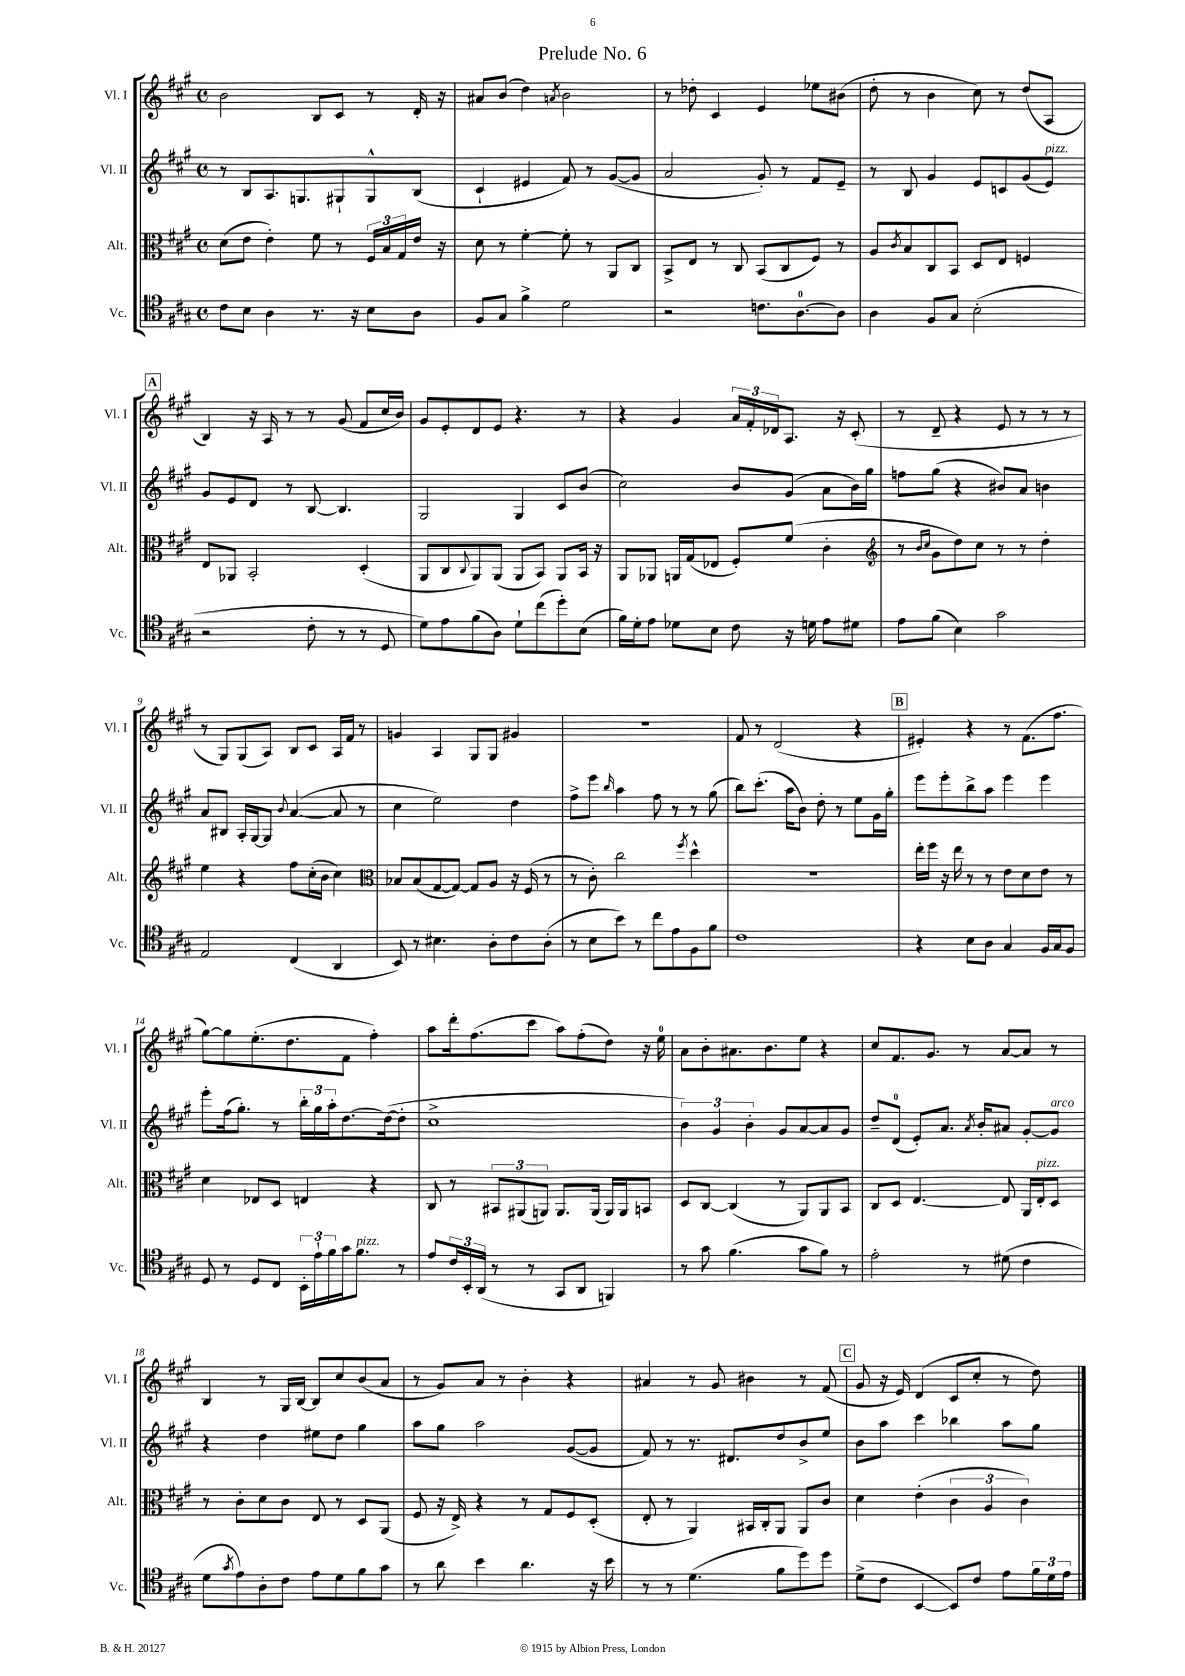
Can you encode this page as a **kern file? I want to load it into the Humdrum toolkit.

**kern	**kern	**kern	**kern
*staff4	*staff3	*staff2	*staff1
*clefC4	*clefC3	*clefG2	*clefG2
*k[f#c#g#]	*k[f#c#g#]	*k[f#c#g#]	*k[f#c#g#]
*M4/4	*M4/4	*M4/4	*M4/4
*met(c)	*met(c)	*met(c)	*met(c)
8c#\L	(8d\L	8r	2b\
8B\J	8e\J	8B/L	.
4A\	4e'\)	8.A/	.
.	.	8.G/	.
8.r	8f#\	.	8B/L
.	8r	8G#`/	8c#/J
16r	.	.	.
8B\L	24F#/LL	8G#^^/	8r
.	24B/	.	.
.	24G#/	.	.
8A\J	16e/JJ	(8B/J	16d'/
.	16r	.	16r
=	=	=	=
8F#/L	8d\	4c#`/	8a#/L
8G#/J	8r	.	(8b/J
4f#^\	[4f#'\	4e#/	4dd\)
.	.	.	8qa/
2d\	8f#'\]	8f#/)	2b\
.	8r	8r	.
.	8AA/L	([8g#/L	.
.	8C#/J	8g#/]J	.
=	=	=	=
2r	8BB^/L	2a/	8r
.	8E/J	.	8dd-'\
.	8r	.	4c#/
.	8C#/	.	.
8.c\L	(8BB/L	8g#'/)	4e/
.	8C#/	8r	.
[8.A\	.	.	.
.	8F#/J)	8f#/L	8ee-\L
8A\]J	8r	8e~/J	(8b#\J
=	=	=	=
4A\	8A/L	8r	8dd'\
.	8qc#/	.	.
.	8B/	8B/	8r
8F#/L	8C#/	4g#/	4b\
8G#/J	8BB/J	.	.
(2B'\	8D/L	8e/L	8cc#\)
.	8E/J	8c/	8r
.	4F/	(8g#/	(8dd/L
.	.	8e/J)	8A/J
=	=	=	=
2r	8E/L	8g#/L	4B/)
.	8AA-/J	8e/	.
.	2BB'/	8d/J	16r
.	.	.	16A/
.	.	8r	8r
8c#'\	.	[8B/	8r
8r	.	4.B/]	(8g#/
8r	(4D'/	.	8f#/L
8D/	.	.	16cc#/L
.	.	.	16b/JJ)
=	=	=	=
8d\L)	8AA/L	2G#/	8g#/L
8e\	8C#/	.	8e'/
.	8qqC#/	.	.
(8f#\	8AA/)	.	8d/
8A\J)	(8AA/J	.	8e/J
8d`\L	8AA/L	4G#/	4.r
(8cc#\	8BB/J)	.	.
8dd'\)	8AA/L	8c#/L	.
(8B\J	16BB/Jk	(8b/J	8r
.	16r	.	.
=	=	=	=
16f#\LL)	8AA/L	2cc#\)	4r
16d'\J	.	.	.
8e\J	8AA-/J	.	.
8d-\L	16AA/LL	.	4g#/
.	(16G#/J	.	.
8B\J	8E-/J	.	.
8c#\	8F#'/L)	8b/L	24a/LL
.	.	.	24f#'/
.	.	.	24d-/J
16r	(8f#/J	(8g#/J	8.A/J
16d\	.	.	.
8e\L	4c#'\	8a\L	.
.	.	.	16r
8d#\J	.	16b\L)	(8c#'/
.	.	16gg#\JJ	.
=	=	=	=
*	*clefG2	*	*
8e\L	8r	8ff\L	8r
.	16qqb/LL	.	.
.	16qqcc#/JJ	.	.
(8f#\J	8g#\L	(8gg#\J	8d~/
4B\)	8dd\)	4r	4r
.	8cc#\J	.	.
2g#\	8r	8b#/L)	8e/
.	8r	8a/J	8r
.	4dd'\	4b\	8r
.	.	.	8r
=	=	=	=
2E/	4ee\	8a/L	8r
.	.	8B#/J	8G#/L)
.	4r	16A'/LL	(8G#/
.	.	[16G#/J	.
.	.	8G#/]J	8A/J)
.	.	8qqb/	.
(4C#/	8ff#\L	([4a/	8B/L
.	(16cc#'\L	.	8c#/J
.	16b\JJ	.	.
4AA/	4cc#\)	8a/]	16A/LL
.	.	.	16f#/JJ
.	.	8r	8r
=	=	=	=
*	*clefC3	*	*
8BB/)	8B-/L	4cc#\	4g/
8r	(8B-/	.	.
4.B#\	[8G#/	2ee\)	4A/
.	8G#/_J)	.	.
.	8G#/]L	.	8G#/L
8A'\L	8A/J	.	8G#/J
8c#\	16r	4dd\	4g#/
.	(16F#/	.	.
(8A'\J	8r	.	.
=	=	=	=
8r	8r	8ff#^\L	1r
8B\L	8c#'\)	8eee\J	.
.	.	16qqbb/	.
8b\J)	2cc#\	4aa\	.
8r	.	.	.
8cc#\L	.	8ff#\	.
8e\	.	8r	.
.	8qff#/	.	.
8F#\	4dd^^\	8r	.
8f#\J	.	(8gg#\	.
=	=	=	=
1c#	1r	8bb\L)	8f#/
.	.	(8.ccc#'\J	8r
.	.	.	(2d/
.	.	16aa\LK	.
.	.	8b\J)	.
.	.	8dd'\	.
.	.	8r	.
.	.	8ee\L	4r
.	.	16g#\L	.
.	.	16gg#'\JJ	.
=	=	=	=
4r	16ee'\LL	8eee\L	4e#'/)
.	16ff#\JJ	.	.
.	16r	8eee'\	.
.	16ee\	.	.
8B\L	8r	8bb^\	4r
8A\J	8r	8aa\J	.
4G#/	8e\L	4eee\	8r
.	8d\	.	(8.f#\L
16F#/LL	8e\J	4eee\	.
16G#/J	.	.	8.ff#\J
8F#/J	8r	.	.
=	=	=	=
8D/	4d\	8eee'\L	[8gg#\L)
8r	.	(16ff#\k	8gg#\]
.	.	8.gg#'\J)	.
8D/L	8E-/L	.	(8.ee'\
8C#/J	8D/J	8r	.
.	.	.	8.dd\
24BB'\LL	4E/	24bb'\LL	.
24e`\	.	24gg#\	.
24f#\	.	24aa'\J	.
16g#\J	.	[8.dd\	8f#\J
8.f#\J	.	.	.
.	4r	.	4ff#'\)
.	.	(16dd\_k	.
8r	.	8dd'\]J	.
=	=	=	=
8e/L	8C#/	1cc#^	8aa\L
24c#/L	8r	.	16ddd'\k
24BB'/	.	.	.
.	.	.	(8.ff#\
(24AA/JJ	.	.	.
8r	12BB#/L	.	.
.	(12AA#/	.	.
8r	.	.	8ccc#\J
.	12AA/J)	.	.
8GG#/L	8.AA/L	.	8aa\L)
8AA/J	.	.	(8ff#'\
.	(16AA/Jk	.	.
4FF/)	16AA/LL)	.	8dd\J)
.	16AA/J	.	.
.	8BB/J	.	16r
.	.	.	16ee\
=	=	=	=
8r	8D/L	6b\)	8a\L
8g#\	[8C#/J	.	8b'\
.	.	6g#/	.
(4.f#\	(4C#/]	.	8.a#\
.	.	6b'\	.
.	.	.	8.b\
.	8r	8g#/L	.
8g#\L	8AA/L)	[8a/	8ee\J
8f#\J)	8AA/	8a/]	4r
8r	8BB/J	8g#/J	.
=	=	=	=
2e'\	8C#/L	8dd~/L	8cc#/L
.	8D/J	(8d/J	8.f#/
.	[4.E/	8e'/L)	.
.	.	.	8.g#/J
.	.	8.a/J	.
8r	.	.	8r
.	.	8qa/	.
.	.	16b'/LK	.
(8d#\	8E/]	8a#/J	[8a/L
4c#\	16AA/LL	[8g#'/L	8a/]J
.	16E'/J	.	.
.	8D/J	8g#/]J	8r
=	=	=	=
8d\L	8r	4r	4B/
8qg#/	.	.	.
8e\)	8c#'\L	.	.
8A'\	8d\	4dd\	8r
8c#\J	8c#\J	.	16G#/LL
.	.	.	[16B/JJ
8e\L	8E/	8ee#\L	8B/]L
8d\	8r	8dd\J	8cc#/
8f#\	8D/L	4gg#\	(8b/
8g#\J	(8AA/J	.	8a/J
=	=	=	=
8r	8F#/	8aa\L	8r
8a\	16r	8gg#\J	8g#/L)
.	16E^/)	.	.
4b\	4r	2aa\	8a/J
.	.	.	8r
4.a\	8r	.	4b'\
.	8G#/L	.	.
.	8F#/	([8g#/L	4r
16r	(8D'/J	8g#/]J	.
16b\	.	.	.
=	=	=	=
8r	8E'/	8f#/)	4a#/
8r	8r	8r	.
(4.d\	4AA/)	8.r	8r
.	.	.	8g#/
.	.	8.d#/L	.
.	16BB#/LL	.	4b#\
.	16C#'/J	.	.
8f#\L	8AA/J	8dd/	.
8dd\)	8AA/L	8b^/	8r
8dd\J	8c#/J	8ee/J	(8f#/
=	=	=	=
(8d^\L	4d\	8b\L	8g#/
8c#\J	.	8aa\J	16r
.	.	.	16e/)
[4BB/	(4e'\	4ccc#\	(4d/
8BB/]L)	6c#\	4bb-\	8c#/L
8c#/J	.	.	8cc#'/J
.	6A/	.	.
8e\L	.	8aa\L	8r
.	6c#\)	.	.
24f#\L	.	8gg#\J	8dd\)
24d\	.	.	.
24e\JJ	.	.	.
==	==	==	==
*-	*-	*-	*-
